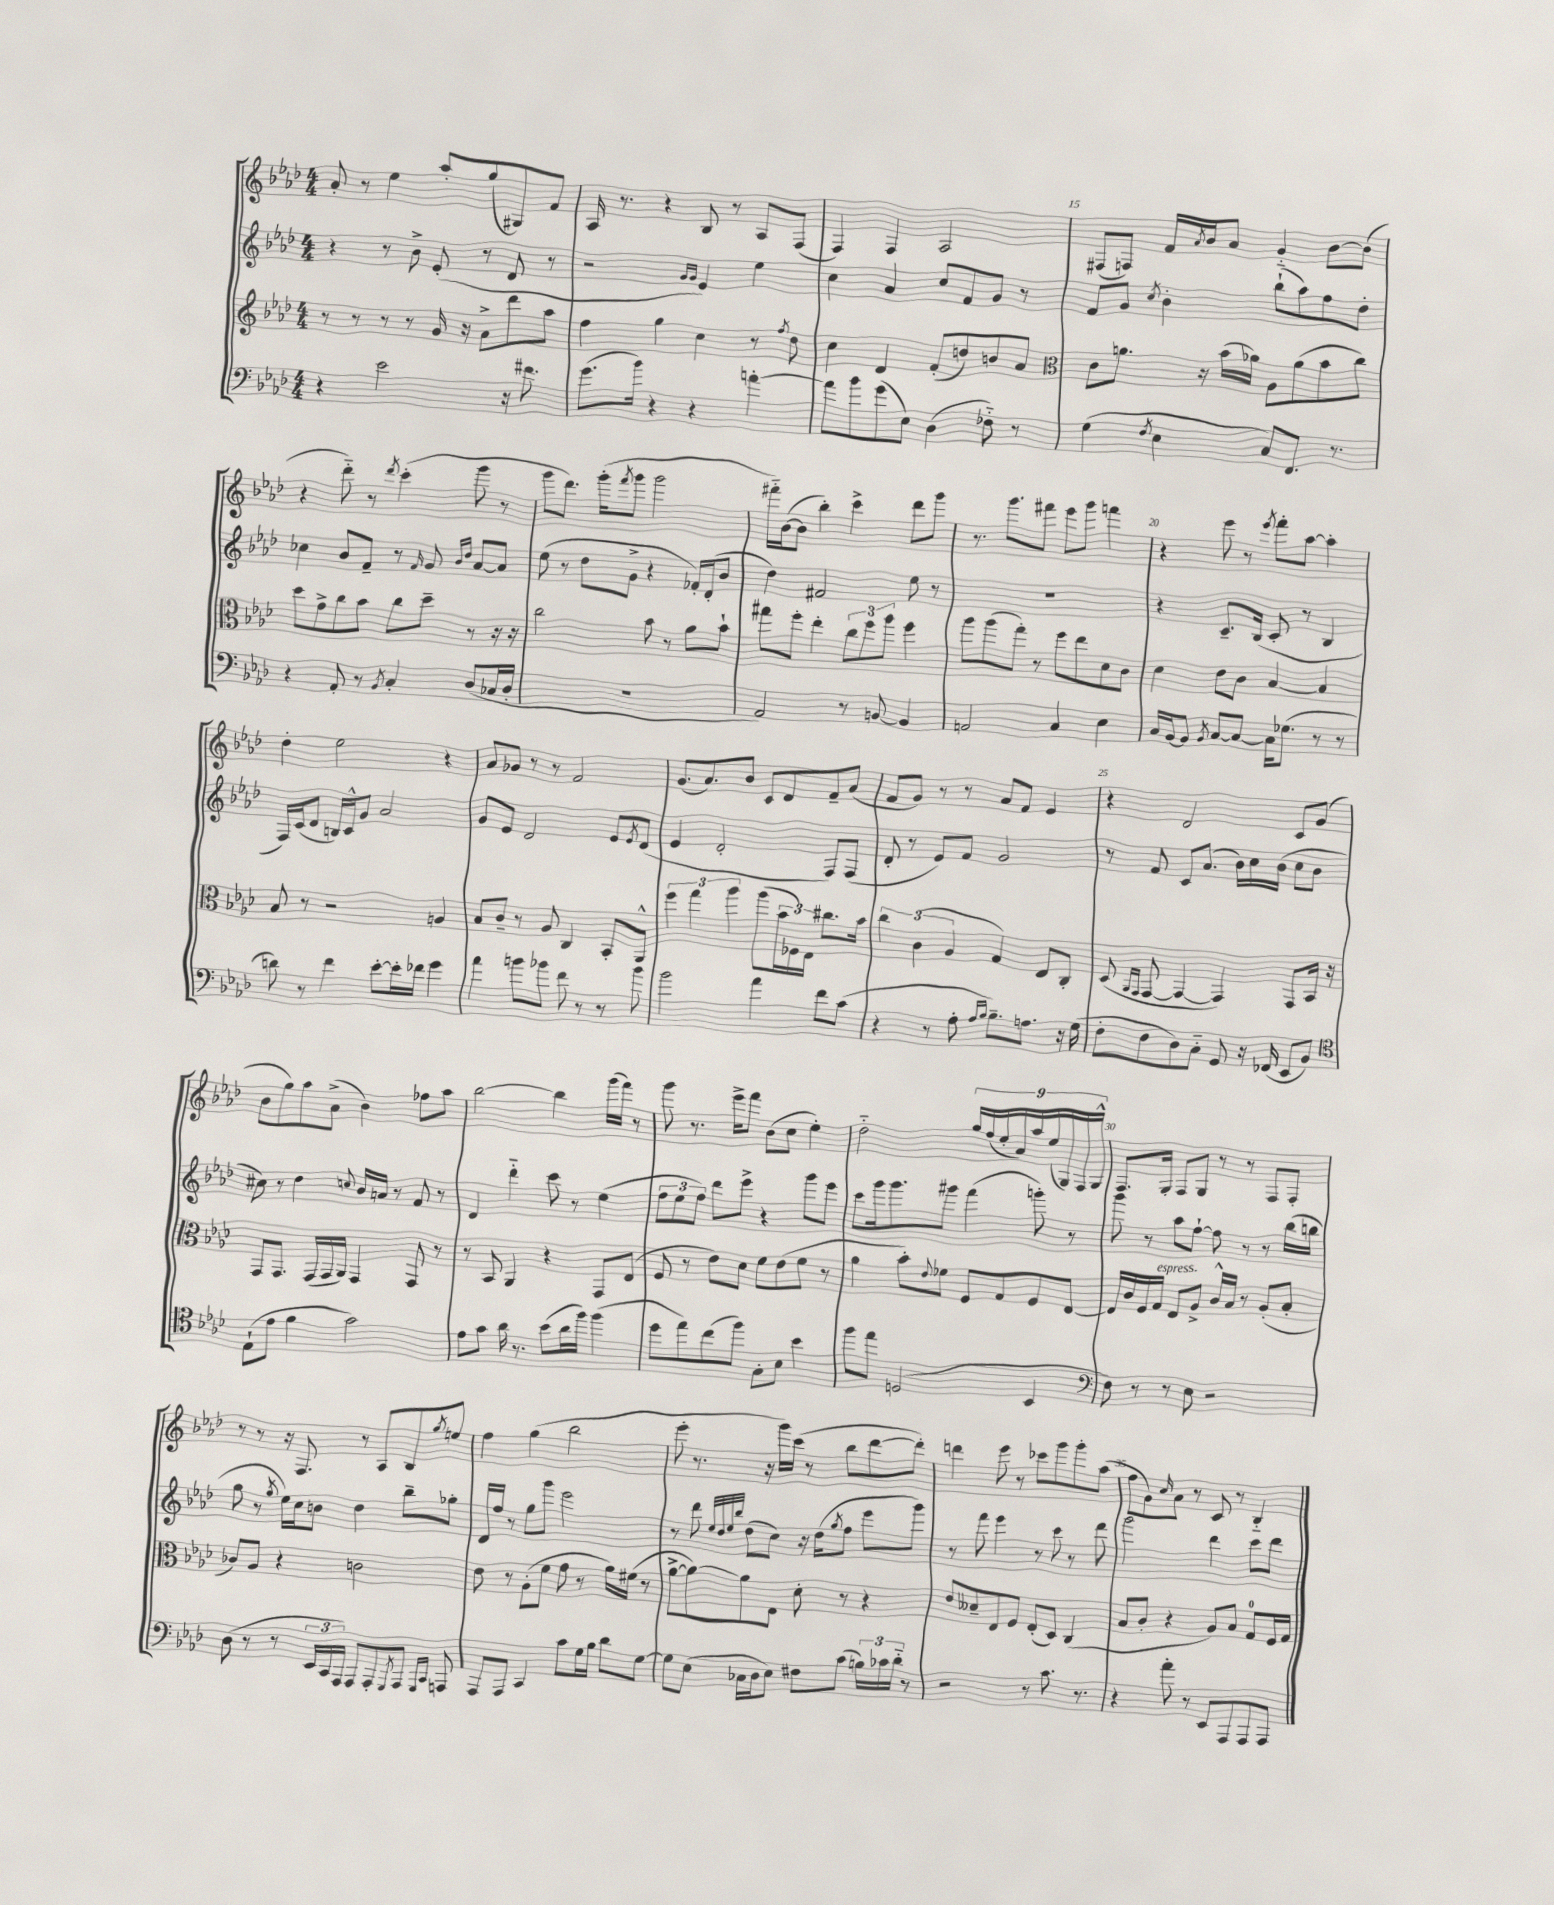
<<
\new StaffGroup <<
\new Staff = "s0" {
    \clef treble \key aes \major \numericTimeSignature \time 4/4
    aes'8-. r8 ees''4 aes''8-. g''8( gis8) f'8 |
    aes16 r8. r4 bes8 r8 aes8 f8( |
    f4) f4 aes2 |
    fis8( f8) f'16 \acciaccatura { aes'8 } bes'16 aes'8 g'4-_ bes'8~ bes'8( |
    r4 des'''8-_) r8 \acciaccatura { des'''8 } c'''4-.( g'''8 r8 |
    g'''8 des'''8.) g'''16-.( \acciaccatura { f'''8 } g'''8 g'''2 |
    fis'''16-_) bes'16~( bes'8 bes''4-.) c'''4-> des'''8 g'''8 |
    r8. g'''8. fis'''8 ees'''8 g'''8 f'''4 |
    r4 ees'''8 r8 \acciaccatura { ees'''8 } f'''8-. aes''8~ aes''4-. |
    des''4-. ees''2 r4 |
    aes'8 ges'8 r8 r8 f'2 |
    g'8.( aes'8.) bes'8 c'8 des'8 f'8-- aes'8( |
    f'8 g'8) r8 r8 aes'8 f'8 ees'4 |
    r4 des'2 c'8 g'8( |
    bes'8 g''8) aes''8 aes'8->( bes'4) fes''8 aes''8 |
    bes''2~ bes''4 g'''16( f'''16) r8 |
    g'''8 r8. ees'''16-> f'''8 bes'8( c''8 ees''4-.) |
    des''2-_ \tuplet 9/8 { g''16 f''16( ees''16-. aes'16) aes''16 ees''16( g16) f16 g16-^ } |
    f8. g16-. f8 g8 r8 r8 f8 f8-. |
    r8 r8 r16 f8. r8 aes8 bes8 \acciaccatura { g''8 } e''8 |
    f''4 g''4( bes''2 |
    ees'''8-. r8. r16 g'''16) c'''16( r8 bes''8 des'''8~ des'''8-.) |
    d'''4 ees'''8 r8 ces'''8 g'''8 g'''8-. aes''8( |
    f''8 g'8) \grace { c''16 } aes'8 r8 c'8 r8 bes4-_ \bar "|." |
}
\new Staff = "s1" {
    \clef treble \key aes \major \numericTimeSignature \time 4/4
    r4 r8 bes'8-> ees'8-.( r8 des'8 r8 |
    r2 \grace { g'16 g'16 } ees'4) ees''4 |
    c''4 aes'4 c''8 f'8 g'8 r8 |
    f'8 g'8 \acciaccatura { c''8 } bes'4-. bes''8-!( aes''8) f''8 des''8-. |
    ces''4 bes'8 f'8-- r8 \grace { f'16 } g'8 \grace { bes'16 des''16 } aes'8~ aes'8 |
    ees''8( r8 des''8 g'8-> r4 fes'16-.) des'16-.( bes'8 |
    des''4) fis'2 ees''8 r8 |
    R1 |
    r4 c'8.-- bes16( c'8-. r8 bes4 |
    f16) c'16( des'8 b16) c'16-^ g'8 aes'2 |
    g'8 ees'8 des'2 ees'8 \acciaccatura { ees'8 } des'8( |
    ees'4 des'2-. f8) f8( |
    des'8-. r8 ees'8) f'8 g'2 |
    r8 f'8 c'8 aes'8.( bes'16) c''16 bes'16( c''8 bes'8 |
    cis''8) r8 des''4 \appoggiatura { c''8 } bes'16 a'16 r8 f'8 r8 |
    des'4 des'''4-_ c'''8 r8 ees''4( |
    \tuplet 3/2 { f''8 ees''8 f''8) } des'''8 ees'''8-> r4 g'''8 ees'''8 |
    c'''8 g'''16 g'''8. gis'''8 f'''4( g'''8-.) r8 |
    g'''8 r8 aes''8 f''8~-! f''8 r8 r8 bes''16( b''16 |
    g''8 r8 \acciaccatura { g''8 } ees''16) c''16 b'8 des''4 bes''8-- ges''8-. |
    des'16 f''16 r8 g''8 g'''8 ees'''2 |
    r8 des'''8 \grace { ees''32 des''32 ees''32 bes''32 } des''8( c''8) r16 des''16( \acciaccatura { g''8 } f''8 ees'''8 g'''8) |
    r8 f'''8 ees'''4 r8 c'''8 r8 des'''8 |
    g'''2 des'''4 c'''8 des'''8 \bar "|." |
}
\new Staff = "s2" {
    \clef treble \key aes \major \numericTimeSignature \time 4/4
    r8 r8 r8 r8 g'16 r16 aes'8-> des'''8 aes''8 |
    f''4 g''4 c''4 r8 \acciaccatura { f''8 } des''8 |
    c''4 des'4 f'8-.( d''8) b'8 aes'8 |
    \clef alto c'8 a'8. r16 bes'16( aes'16) aes8 aes'8( bes'8 c''8) |
    des''8 g'8-> c''8 bes'8 c''8 des''8-- r8 r16 r16 |
    c''2 bes'8 r8 aes'8 bes'8-! |
    gis''8 f''8-. ees''4-. \tuplet 3/2 { c''8 f''8 aes''8 } f''4 |
    aes''8 aes''8( g''8-.) r8 f''8 ees''8 des'8 c'8 |
    des'4 ees'8 c'8 bes4~ bes4 |
    bes8 r8 r2 a4 |
    bes8 c'8-- r8 aes8 c4 bes,8-. aes,8-^ |
    \tuplet 3/2 { f''4 g''4 aes''4 } aes''8( \tuplet 3/2 { bes'16 fes16) ees16 } cis''8. bes'16 |
    \tuplet 3/2 { c''4 c'4( aes4 } g4) ees8 c8-. |
    des8( \grace { aes,16 g,16 } g,8~ g,4~ g,4) g,8 bes,16 r16 |
    g,8 g,8. g,16( g,16 aes,16) g,4 g,8 r8 |
    r8 bes,8 aes,4 r4 g,8 ees8( |
    f8 r8 ees'8) des'8 f'8 ees'8( f'8 r8 |
    aes'4 bes'8-.) \appoggiatura { ees'8 } fes'8 f8 g8 f8 ees8~ |
    ees16 c'16 f16 g16^\markup { \italic "espress." } ees8 aes8-> c'16-^ bes16 r8 aes8-.( bes8-. |
    ces'8) aes8 r4 c'2 |
    ees'8 r8 aes8-.( f'8 g'8 r8 aes'16) fis'16( r8 |
    aes'8~-> aes'8~) aes'8 ees8 des'8-. r8 r4 |
    ees'8 deses'8-- ees8 f8 ees8-.( des8) c4( |
    bes8 c'8-. r4 aes8) bes8 g8-0 f16 g16 \bar "|." |
}
\new Staff = "s3" {
    \clef bass \key aes \major \numericTimeSignature \time 4/4
    r4 ees'2 r16 fis'8. |
    g'8.( bes'16) r4 r4 a'4~-. |
    a'8 bes'8 g'8( ees8) des4( fes8-_) r8 |
    g4( \acciaccatura { f8 } ees4 c8) f,8. r8. |
    r4 aes,8-. r8 \acciaccatura { bes,8 } c4-. des8( ces16 des16-. |
    R1 |
    aes,2) r8 b,8~ b,4 |
    a,2 c4 ees4 |
    c16 bes,16~ bes,8 \acciaccatura { bes,8 } c8~ c8~ c16 ges8.( r8 r8 |
    d'8) r8 f'4 ees'8~-. ees'16-. fes'16 g'4 |
    aes'4 b'8 bes'8 f'8 r8 r8 bes'8 |
    bes'2 aes'4 f'8 c'8( |
    r4 r8 aes8-. \grace { aes16 bes16 } bes8.--) a8. r16 g16( |
    f8-. f8 des8) c8-_ g,8 r16 fes,16( ees,8 bes,8) |
    \clef tenor ees8-!( ees'8 f'4 g'2) |
    ees'8 g'8 aes'16 r8. bes'8( aes'16 f''16) f''4( |
    des''8 ees''8) c''8( f''8) g8-. bes8 bes'4 |
    f''8 ees''8 d2( bes,4 |
    \clef bass f8) r8 r8 ees8 r2 |
    des8( r8 r8 \tuplet 3/2 { ees,16 c,16 aes,,16) } aes,,8 aes,,8-. \acciaccatura { g,,8 } aes,,8 \grace { g,,16 c,16 } a,,8 |
    aes,,8 aes,,8 c,4 c'8 g16 bes16 des'8 g8~ |
    g8 ees8( ces16 des16 ees8) fis8 c'8( \tuplet 3/2 { b16) ces'16 des'16-_ } r8 |
    r2 r8 c'8. r8. |
    r4 aes'8-. r8 ees,8 aes,,8 aes,,8 aes,,8 \bar "|." |
}
>>
>>
\layout { \context { \Score currentBarNumber = #12 \override BarNumber.break-visibility = ##(#f #t #t) barNumberVisibility = #(every-nth-bar-number-visible 5) } }
